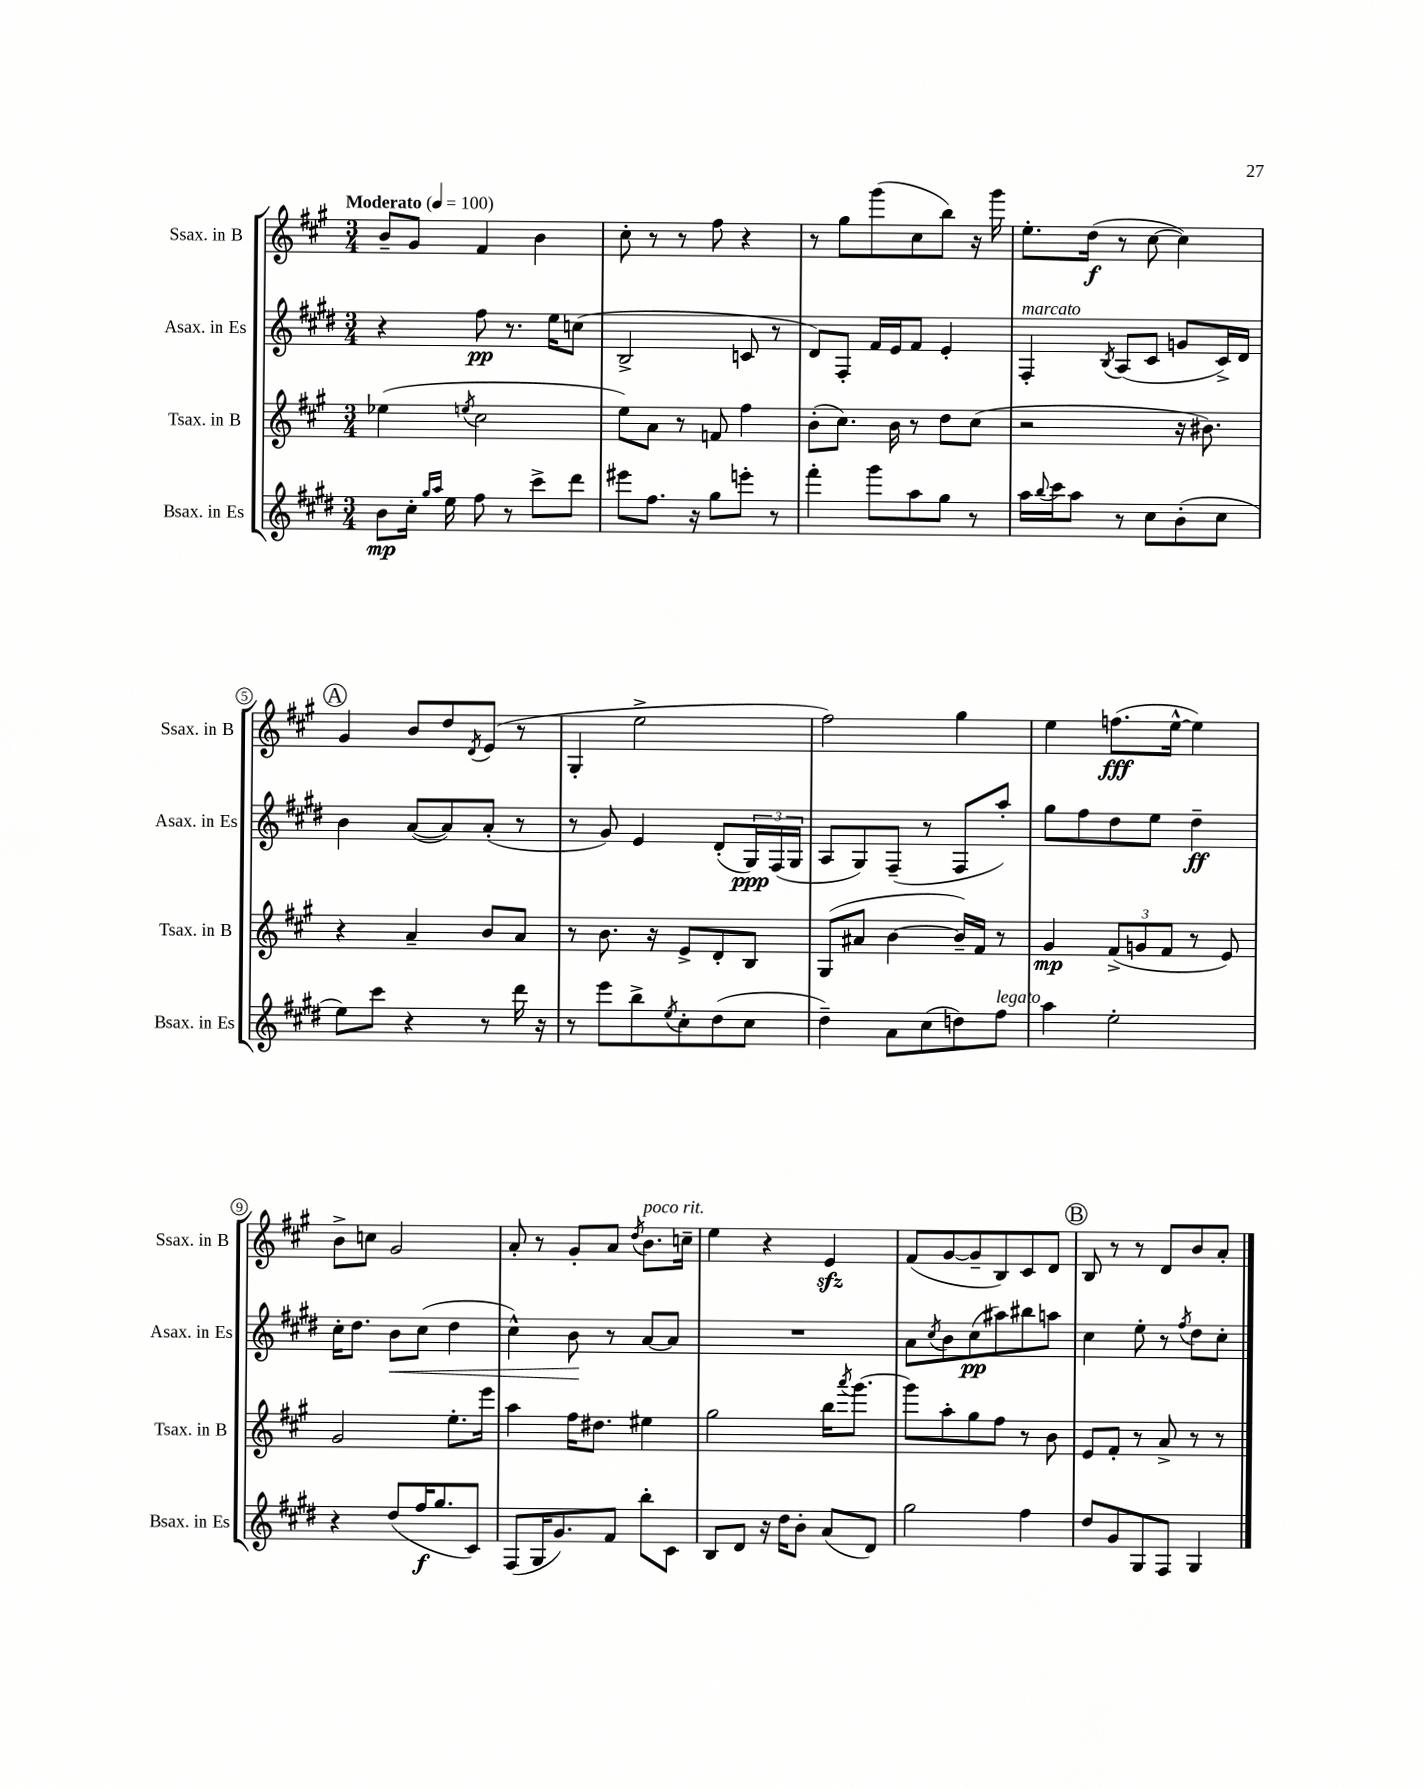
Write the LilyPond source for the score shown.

<<
\new StaffGroup <<
\new Staff = "s0" \with { instrumentName = "Ssax. in B" shortInstrumentName = "Ssax. in B" } {
    \clef treble \key a \major \numericTimeSignature \time 3/4 \tempo "Moderato" 4 = 100
    b'8-- gis'8 fis'4 b'4 |
    cis''8-. r8 r8 fis''8 r4 |
    r8 gis''8 gis'''8( cis''8 b''8) r16 gis'''16 |
    e''8.-. d''16\f( r8 cis''8~ cis''4) |
    \mark \markup { \circle "A" } gis'4 b'8 d''8 \acciaccatura { d'8 } e'8( r8 |
    gis4-. e''2-> |
    fis''2) gis''4 |
    e''4 f''8.\fff( e''16~-^ e''4) |
    b'8-> c''8 gis'2 |
    a'8-. r8 gis'8-. a'8 \acciaccatura { d''8 } b'8.^\markup { \italic "poco rit." } c''16-- |
    e''4 r4 e'4\sfz |
    fis'8( gis'8~ gis'8-- b8) cis'8 d'8 |
    \mark \markup { \circle "B" } b8 r8 r8 d'8 b'8 a'8-. \bar "|." |
}
\new Staff = "s1" \with { instrumentName = "Asax. in Es" shortInstrumentName = "Asax. in Es" } {
    \clef treble \key e \major \numericTimeSignature \time 3/4
    r4 fis''8\pp r8. e''16 c''8( |
    b2-> c'8 r8 |
    dis'8) fis8-. fis'16 e'16 fis'8 e'4-. |
    fis4-.^\markup { \italic "marcato" } \acciaccatura { b8 } a8( cis'8 g'8 cis'16->) dis'16 |
    \mark \markup { \circle "A" } b'4 a'8~( a'8) a'8-.( r8 |
    r8 gis'8) e'4 dis'8-.( \tuplet 3/2 { gis16\ppp) fis16( gis16 } |
    a8 gis8) fis8--( r8 fis8 a''8-.) |
    gis''8 fis''8 dis''8 e''8 dis''4--\ff |
    cis''16-. dis''8. b'8\< cis''8( dis''4 |
    cis''4-^) b'8\! r8 a'8~ a'8 |
    R2. |
    a'8 \acciaccatura { cis''8 } b'8 cis''8\pp( ais''8) bis''8 a''8 |
    \mark \markup { \circle "B" } cis''4 e''8-. r8 \acciaccatura { fis''8 } dis''8 cis''8-. \bar "|." |
}
\new Staff = "s2" \with { instrumentName = "Tsax. in B" shortInstrumentName = "Tsax. in B" } {
    \clef treble \key a \major \numericTimeSignature \time 3/4
    ees''4( \acciaccatura { e''8 } cis''2 |
    e''8) a'8 r8 f'8 fis''4 |
    b'8-.( cis''8.) b'16 r8 d''8 cis''8( |
    r2 r16 bis'8.) |
    \mark \markup { \circle "A" } r4 a'4-- b'8 a'8 |
    r8 b'8. r16 e'8-> d'8-. b8 |
    gis8( ais'8 b'4~ b'16--) fis'16 r8 |
    gis'4\mp \tuplet 3/2 { fis'8->( g'8 fis'8 } r8 e'8) |
    gis'2 e''8.-. e'''16 |
    a''4 fis''16 dis''8. eis''4 |
    gis''2 b''16 \acciaccatura { a'''8 } gis'''8.~ |
    gis'''8 a''8-. gis''8 fis''8 r8 b'8 |
    \mark \markup { \circle "B" } e'8 fis'8-. r8 a'8-> r8 r8 \bar "|." |
}
\new Staff = "s3" \with { instrumentName = "Bsax. in Es" shortInstrumentName = "Bsax. in Es" } {
    \clef treble \key e \major \numericTimeSignature \time 3/4
    b'8\mp cis''16-. \grace { gis''16 a''16 } e''16 fis''8 r8 cis'''8-> dis'''8 |
    eis'''8 fis''8. r16 gis''8 e'''8-. r8 |
    fis'''4-. gis'''8 a''8 gis''8 r8 |
    a''16 \appoggiatura { b''8 } cis'''16 a''8 r8 cis''8 b'8-.( cis''8 |
    \mark \markup { \circle "A" } e''8) cis'''8 r4 r8 dis'''16 r16 |
    r8 e'''8 b''8-> \acciaccatura { e''8 } cis''8-. dis''8( cis''8 |
    dis''4--) a'8 cis''8( d''8) fis''8^\markup { \italic "legato" } |
    a''4 e''2-. |
    r4 dis''8( fis''16\f gis''8. cis'8) |
    fis8( gis16 gis'8.) fis'8 b''8-. cis'8 |
    b8 dis'8 r16 dis''16 b'8-. a'8( dis'8) |
    gis''2 fis''4 |
    \mark \markup { \circle "B" } dis''8 gis'8 gis8 fis8 gis4 \bar "|." |
}
>>
>>
\layout { \context { \Score \override BarNumber.stencil = #(make-stencil-circler 0.1 0.3 ly:text-interface::print) } }
